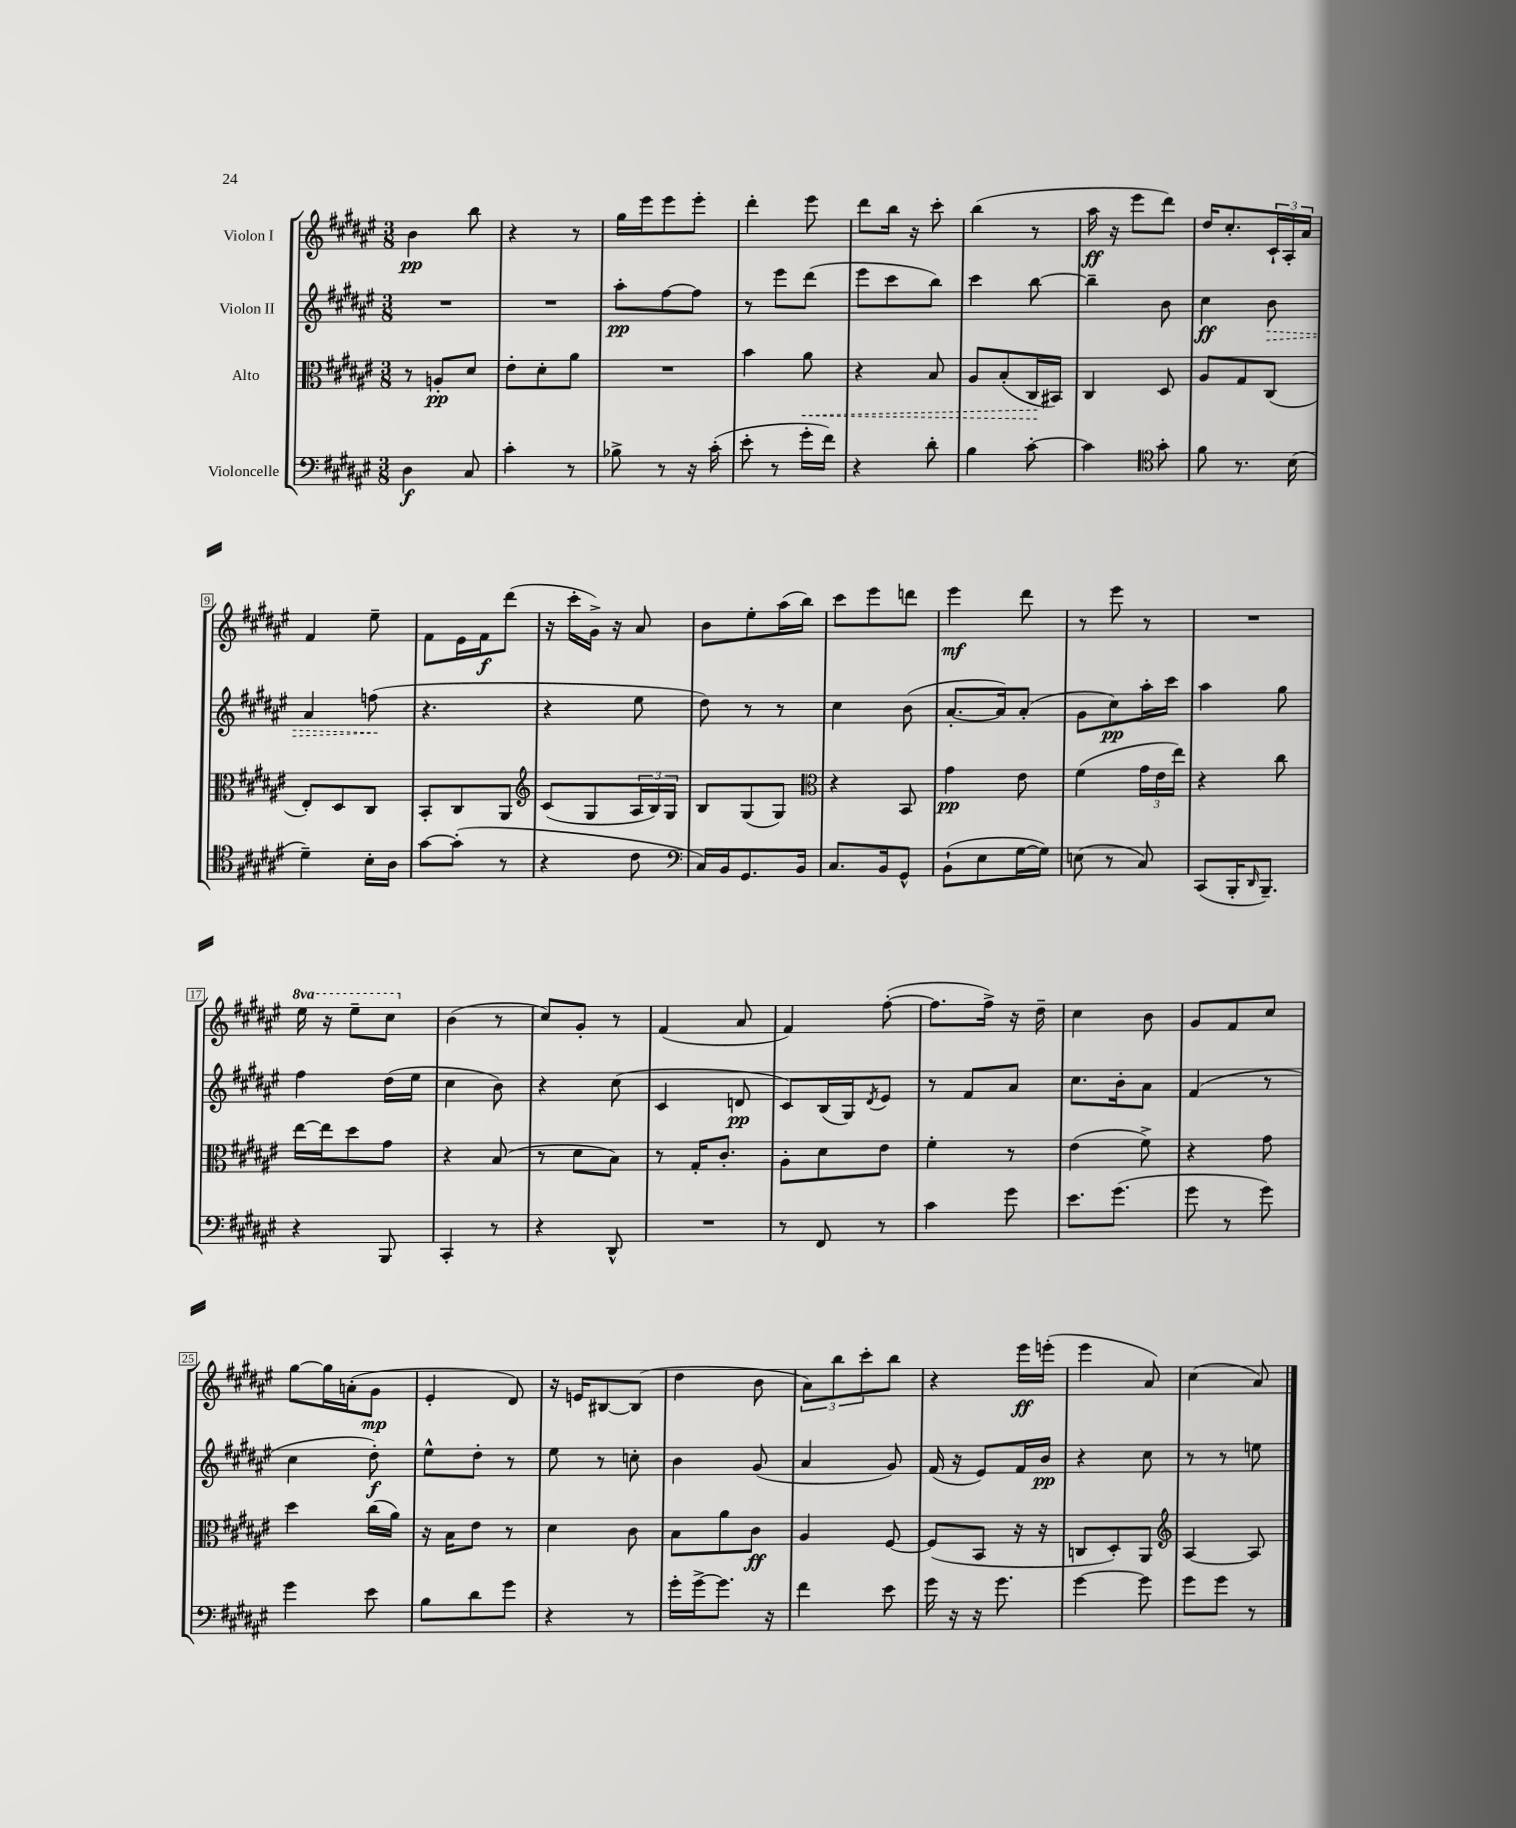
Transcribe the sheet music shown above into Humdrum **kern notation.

**kern	**kern	**kern	**kern
*staff4	*staff3	*staff2	*staff1
*clefF4	*clefC3	*clefG2	*clefG2
*k[f#c#g#d#a#e#]	*k[f#c#g#d#a#e#]	*k[f#c#g#d#a#e#]	*k[f#c#g#d#a#e#]
*M3/8	*M3/8	*M3/8	*M3/8
4D#	8r	4.r	4b
.	8A'	.	.
8C#	8d#	.	8bb
=	=	=	=
4c#'	8e#'	4.r	4r
.	8d#'	.	.
8r	8a#	.	8r
=	=	=	=
8B-^	4.r	8aa#'	16gg#
.	.	.	16eee#
8r	.	[8ff#	8eee#
16r	.	8ff#]	8eee#'
(16c#'	.	.	.
=	=	=	=
8e#'	4b	8r	4ddd#'
8r	.	8eee#	.
16g#'	8a#	(8ddd#	8eee#
16f#)	.	.	.
=	=	=	=
4r	4r	8eee#	8ddd#
.	.	8ccc#	16bb
.	.	.	16r
8d#'	8B	8bb)	8ccc#'
=	=	=	=
4B	8A#	4ccc#	(4bb
.	(8B'	.	.
[8c#'	16C#	[8bb	8r
.	16BB#)	.	.
=	=	=	=
4c#]	4C#	4bb~]	16aa#
.	.	.	16r
.	.	.	8eee#
*clefC4	*	*	*
8g#'	8D#	8b	8ddd#)
=	=	=	=
8f#	8A#	4cc#	16dd#
.	.	.	8.cc#'
8.r	8G#	.	.
.	(8C#	8b	24c#`
.	.	.	24A#'
(16B	.	.	.
.	.	.	24a#
=	=	=	=
4d#~)	8E#')	4a#	4f#
.	8D#	.	.
16B'	8C#	(8ff	8ee#~
16A#	.	.	.
=	=	=	=
[8g#	8BB'	4.r	8f#
(8g#']	8C#	.	16e#
.	.	.	16f#
8r	8AA#	.	(8ddd#
=	=	=	=
*	*clefG2	*	*
4r	(8c#	4r	16r
.	.	.	16ccc#'
.	8G#	.	16g#^)
.	.	.	16r
8c#	24A#	8ee#	8a#
.	24B)	.	.
.	24G#	.	.
=	=	=	=
*clefF4	*	*	*
16C#)	8B	8dd#)	8b
16BB	.	.	.
8.GG#	(8G#	8r	8ee#'
.	8G#)	8r	(16aa#
16BB	.	.	16bb)
=	=	=	=
*	*clefC3	*	*
8.C#	4r	4cc#	8ccc#
.	.	.	8eee#
16BB	.	.	.
8GG#^^	8BB	(8b	8ddd
=	=	=	=
(8BB`	4g#	[8.a#'	4eee#
8E#	.	.	.
.	.	16a#])	.
[16G#	8e#	(8a#'	8ddd#
16G#])	.	.	.
=	=	=	=
(8E	(4f#	8g#	8r
8r	.	8cc#)	8eee#
8C#)	24g#	16aa#'	8r
.	24e#	.	.
.	.	16ccc#	.
.	24ee#)	.	.
=	=	=	=
(8CC#	4r	4aa#	4.r
16BBB'	.	.	.
16qqDD#	.	.	.
8.BBB~)	.	.	.
.	8cc#	8gg#	.
=	=	=	=
4r	[16ee#	4ff#	16eee#
.	16ee#]	.	16r
.	8dd#	.	8eee#~
8BBB	8g#	(16dd#	8ccc#
.	.	16ee#	.
=	=	=	=
4CC#'	4r	4cc#	(4b
8r	(8B	8b)	8r
=	=	=	=
4r	8r	4r	8cc#)
.	8d#	.	8g#'
8DD#^^	8B)	(8cc#	8r
=	=	=	=
4.r	8r	4c#	(4f#
.	16G#'	.	.
.	8.c#'	.	.
.	.	8d	8a#
=	=	=	=
8r	8A#'	8c#)	4f#)
8FF#	8d#	(16B	.
.	.	16G#)	.
.	.	8qd#	.
8r	8e#	8e#	([8ff#'
=	=	=	=
4c#	4f#'	8r	8.ff#]
.	.	8f#	.
.	.	.	16ff#^)
8g#	8r	8a#	16r
.	.	.	16dd#~
=	=	=	=
8.e#	(4e#	8.cc#	4cc#
(8.g#	.	16b'	.
.	8f#^)	8a#	8b
=	=	=	=
8g#	4r	(4f#	8g#
8r	.	.	8f#
8g#)	8g#	8r	8cc#
=	=	=	=
4g#	4dd#	4cc#	[8gg#
.	.	.	16gg#]
.	.	.	(16a'
8e#	(16cc#	8dd#')	8g#
.	16a#)	.	.
=	=	=	=
8B	16r	8ee#^^	4e#'
.	16B	.	.
8d#	8e#	8dd#'	.
8g#	8r	8r	8d#)
=	=	=	=
4r	4d#	8ee#	16r
.	.	.	16e
.	.	8r	[8B#
8r	8c#	8cc'	(8B#]
=	=	=	=
16g#'	8B	4b	4dd#
[16g#^	.	.	.
8.g#]	8a#	.	.
.	8c#	(8g#	8b
16r	.	.	.
=	=	=	=
4f#	4A#	4a#	12a#)
.	.	.	12bb
.	.	.	12ccc#'
8e#	[8F#	8g#)	8bb
=	=	=	=
16g#	(8F#]	(16f#	4r
16r	.	16r	.
16r	8BB	8e#)	.
8.g#	.	.	.
.	16r	16f#	16eee#
.	16r	16b	(16eee'
=	=	=	=
[4g#	8C	4r	4eee#
.	8D#')	.	.
8g#]	8AA#	8cc#	8a#)
=	=	=	=
*	*clefG2	*	*
8g#	[4A#	8r	(4cc#
8g#	.	8r	.
8r	8A#]	8ee	8a#)
==	==	==	==
*-	*-	*-	*-
